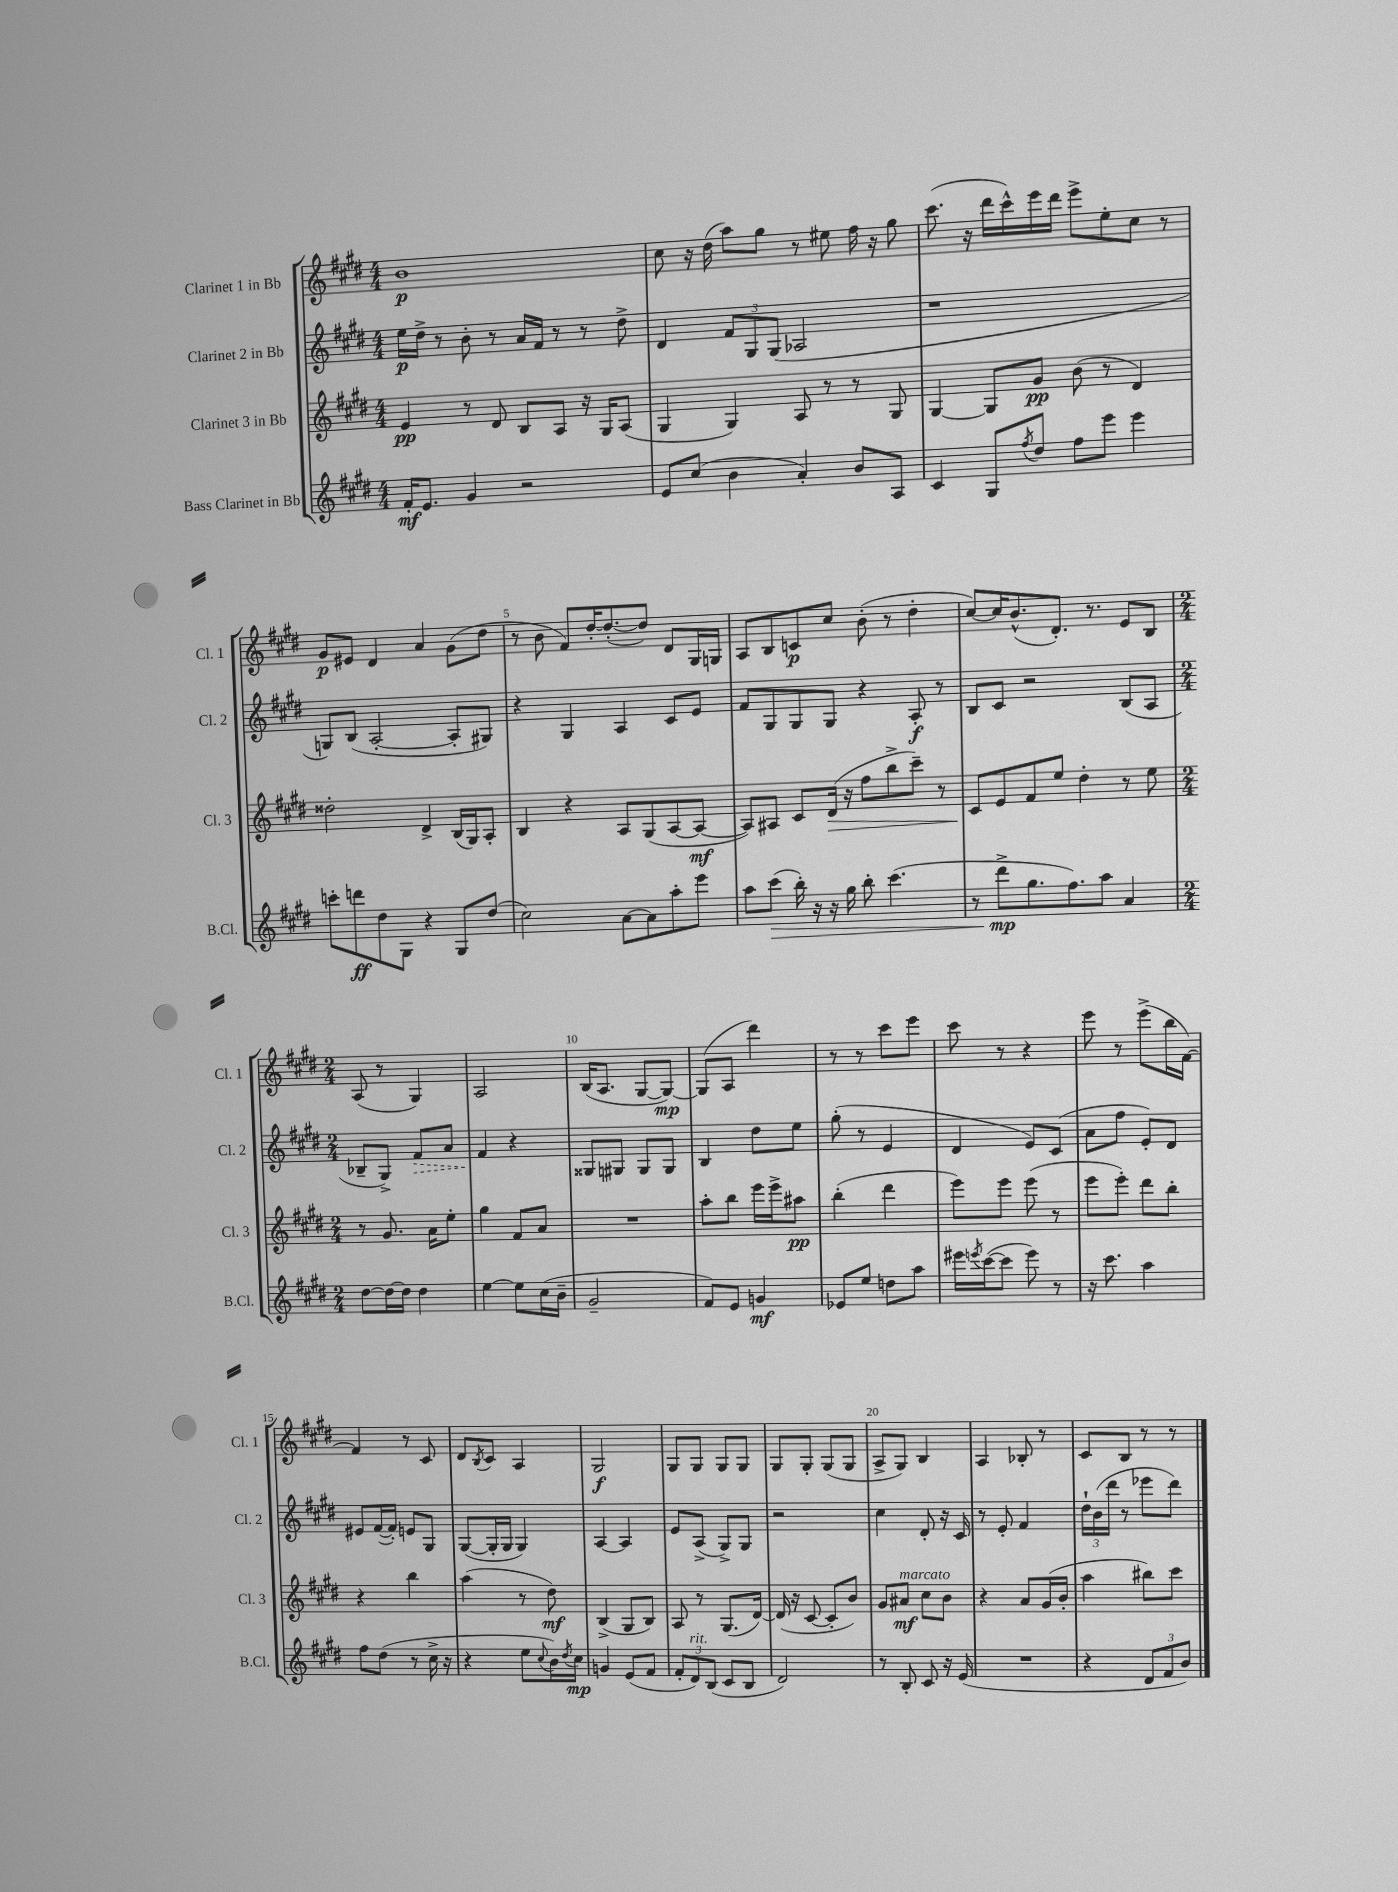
<<
\new StaffGroup <<
\new Staff = "s0" \with { instrumentName = "Clarinet 1 in Bb" shortInstrumentName = "Cl. 1" } {
    \clef treble \key e \major \numericTimeSignature \time 4/4
    b'1\p |
    cis''8 r16 dis''16( a''8) gis''8 r8 eis''8 fis''16 r16 gis''8 |
    cis'''8.( r16 dis'''16 cis'''16-^) e'''16 dis'''16 e'''8-> e''8-. cis''8 r8 |
    gis'8\p eis'8 dis'4 a'4 gis'8( dis''8 |
    r8 b'8 fis'8) dis''16~-. dis''8.~-.( dis''8) dis'8 gis16 g16 |
    a8 b8 c'8\p cis''8 b'8-.( r8 dis''4-. |
    cis''8~) cis''16 b'8.-^( dis'8.-.) r8. e'8 b8 |
    \numericTimeSignature \time 2/4 a8( r8 gis4) |
    a2 |
    b16( a8. gis8~ gis8~\mp) |
    gis8( a8 dis'''4) |
    r8 r8 cis'''8 e'''8 |
    cis'''8 r8 r4 |
    e'''8 r8 e'''8->( b''16 fis'16~) |
    fis'4 r8 cis'8 |
    dis'8 \acciaccatura { b8 } cis'8 a4 |
    gis2\f |
    gis8 gis8 gis8 gis8 |
    gis8 gis8-. gis8( gis8 |
    a8-> gis8) b4 |
    a4 bes8-. r8 |
    cis'8 b8 r8 r8 \bar "|." |
}
\new Staff = "s1" \with { instrumentName = "Clarinet 2 in Bb" shortInstrumentName = "Cl. 2" } {
    \clef treble \key e \major \numericTimeSignature \time 4/4
    e''16\p dis''16-> r8 b'8-. r8 a'16 fis'16 r8 r8 dis''8-> |
    dis'4 \tuplet 3/2 { fis'8 gis8 gis8( } aes2 |
    r1 |
    g8) b8( a2~-. a8-. gis8) |
    r4 gis4 a4 cis'8 e'8 |
    fis'8 gis8 gis8 gis8 r4 a8-.\f r8 |
    b8 cis'8 r2 b8( a8 |
    \numericTimeSignature \time 2/4 bes8-- gis8->) \once \override Hairpin.style = #'dashed-line fis'8\> a'8 |
    fis'4\! r4 |
    gisis8 gis8 gis8 gis8 |
    b4 dis''8 e''8 |
    gis''8-.( r8 e'4 |
    dis'4 e'8) cis'8( |
    a'8 fis''8 e'8-.) dis'8 |
    eis'8 fis'16~( fis'16-.) e'8 gis8 |
    gis8~( gis16-. gis16 gis4) |
    a4~ a4 |
    e'8 a8->( gis8->) gis8 |
    r2 |
    cis''4 dis'8-. r16 cis'16 |
    r8 e'8-. fis'4 |
    \tuplet 3/2 { dis''16-! b'16( dis'''16 } r8 ees'''8 dis'''8) \bar "|." |
}
\new Staff = "s2" \with { instrumentName = "Clarinet 3 in Bb" shortInstrumentName = "Cl. 3" } {
    \clef treble \key e \major \numericTimeSignature \time 4/4
    e'4\pp r8 dis'8 b8 a8 r16 gis16 a8( |
    gis4 gis4) a8 r8 r8 gis8 |
    gis4~ gis8 gis'8\pp b'8( r8 dis'4) |
    disis''2-. dis'4-> b16( gis16) a8-. |
    b4 r4 a8 gis8( a8~ a8~\mf |
    a8) ais8 cis'8 dis'16\>( r16 fis''8 b''8-> cis'''8--) r8 |
    cis'8\! e'8 fis'8 e''8 dis''4-. r8 e''8 |
    \numericTimeSignature \time 2/4 r8 gis'8. a'16 e''8-. |
    gis''4 fis'8 a'8 |
    R2 |
    a''8-. b''8 e'''16 e'''16-> ais''8\pp |
    b''4-.( dis'''4 |
    e'''8) e'''8 e'''8( r8 |
    e'''8 e'''8-.) dis'''8 b''8-. |
    r4 b''4 |
    a''4( r8 dis''8\mf) |
    b4->( gis8 b8) |
    a8 r8 gis8.( dis'16~) |
    dis'16( r16 cis'8~ cis'8-. b'8) |
    gis'8 ais'8\mf^\markup { \italic "marcato" } cis''8 b'8 |
    r4 a'8 gis'16( b'16-. |
    a''4 bis''8) cis'''8 \bar "|." |
}
\new Staff = "s3" \with { instrumentName = "Bass Clarinet in Bb" shortInstrumentName = "B.Cl." } {
    \clef treble \key e \major \numericTimeSignature \time 4/4
    fis'16-.\mf e'8. gis'4 r2 |
    e'8 cis''8( b'4 a'4-.) b'8 a8 |
    cis'4 gis8 \acciaccatura { fis''8 } dis''8 fis''8 e'''8 e'''4 |
    c'''8-. d'''8\ff dis''8 gis8 r4 gis8 dis''8( |
    cis''2) a'8~ a'8 a''8-. e'''8 |
    a''8 cis'''8\>( b''16-.) r16 r16 gis''16 b''8-. cis'''4.( |
    r8 dis'''8->\mp\! gis''8. fis''8.) a''8 a'4 |
    \numericTimeSignature \time 2/4 dis''8~ dis''16~ dis''16 dis''4 |
    e''4~ e''8 cis''16( b'16-- |
    gis'2-- |
    fis'8) e'8 g'4\mf |
    ees'8 e''8 d''8 a''8 |
    eis'''16 \acciaccatura { e'''8 } cis'''16~( cis'''8 e'''8) r8 |
    r16 cis'''8. a''4 |
    fis''8 dis''8( r8 cis''16-> r16 |
    r4 e''8 \appoggiatura { cis''8 } b'16) \acciaccatura { dis''8 } cis''16\mp |
    g'4 e'8( fis'8 |
    \tuplet 3/2 { fis'8-. dis'8^\markup { \italic "rit." }) b8( } cis'8 b8 |
    dis'2) |
    r8 b8-. cis'8 r16 e'16( |
    R2 |
    r4 \tuplet 3/2 { dis'8 fis'8 b'8) } \bar "|." |
}
>>
>>
\layout { \context { \Score \override BarNumber.break-visibility = ##(#f #t #t) barNumberVisibility = #(every-nth-bar-number-visible 5) } }
